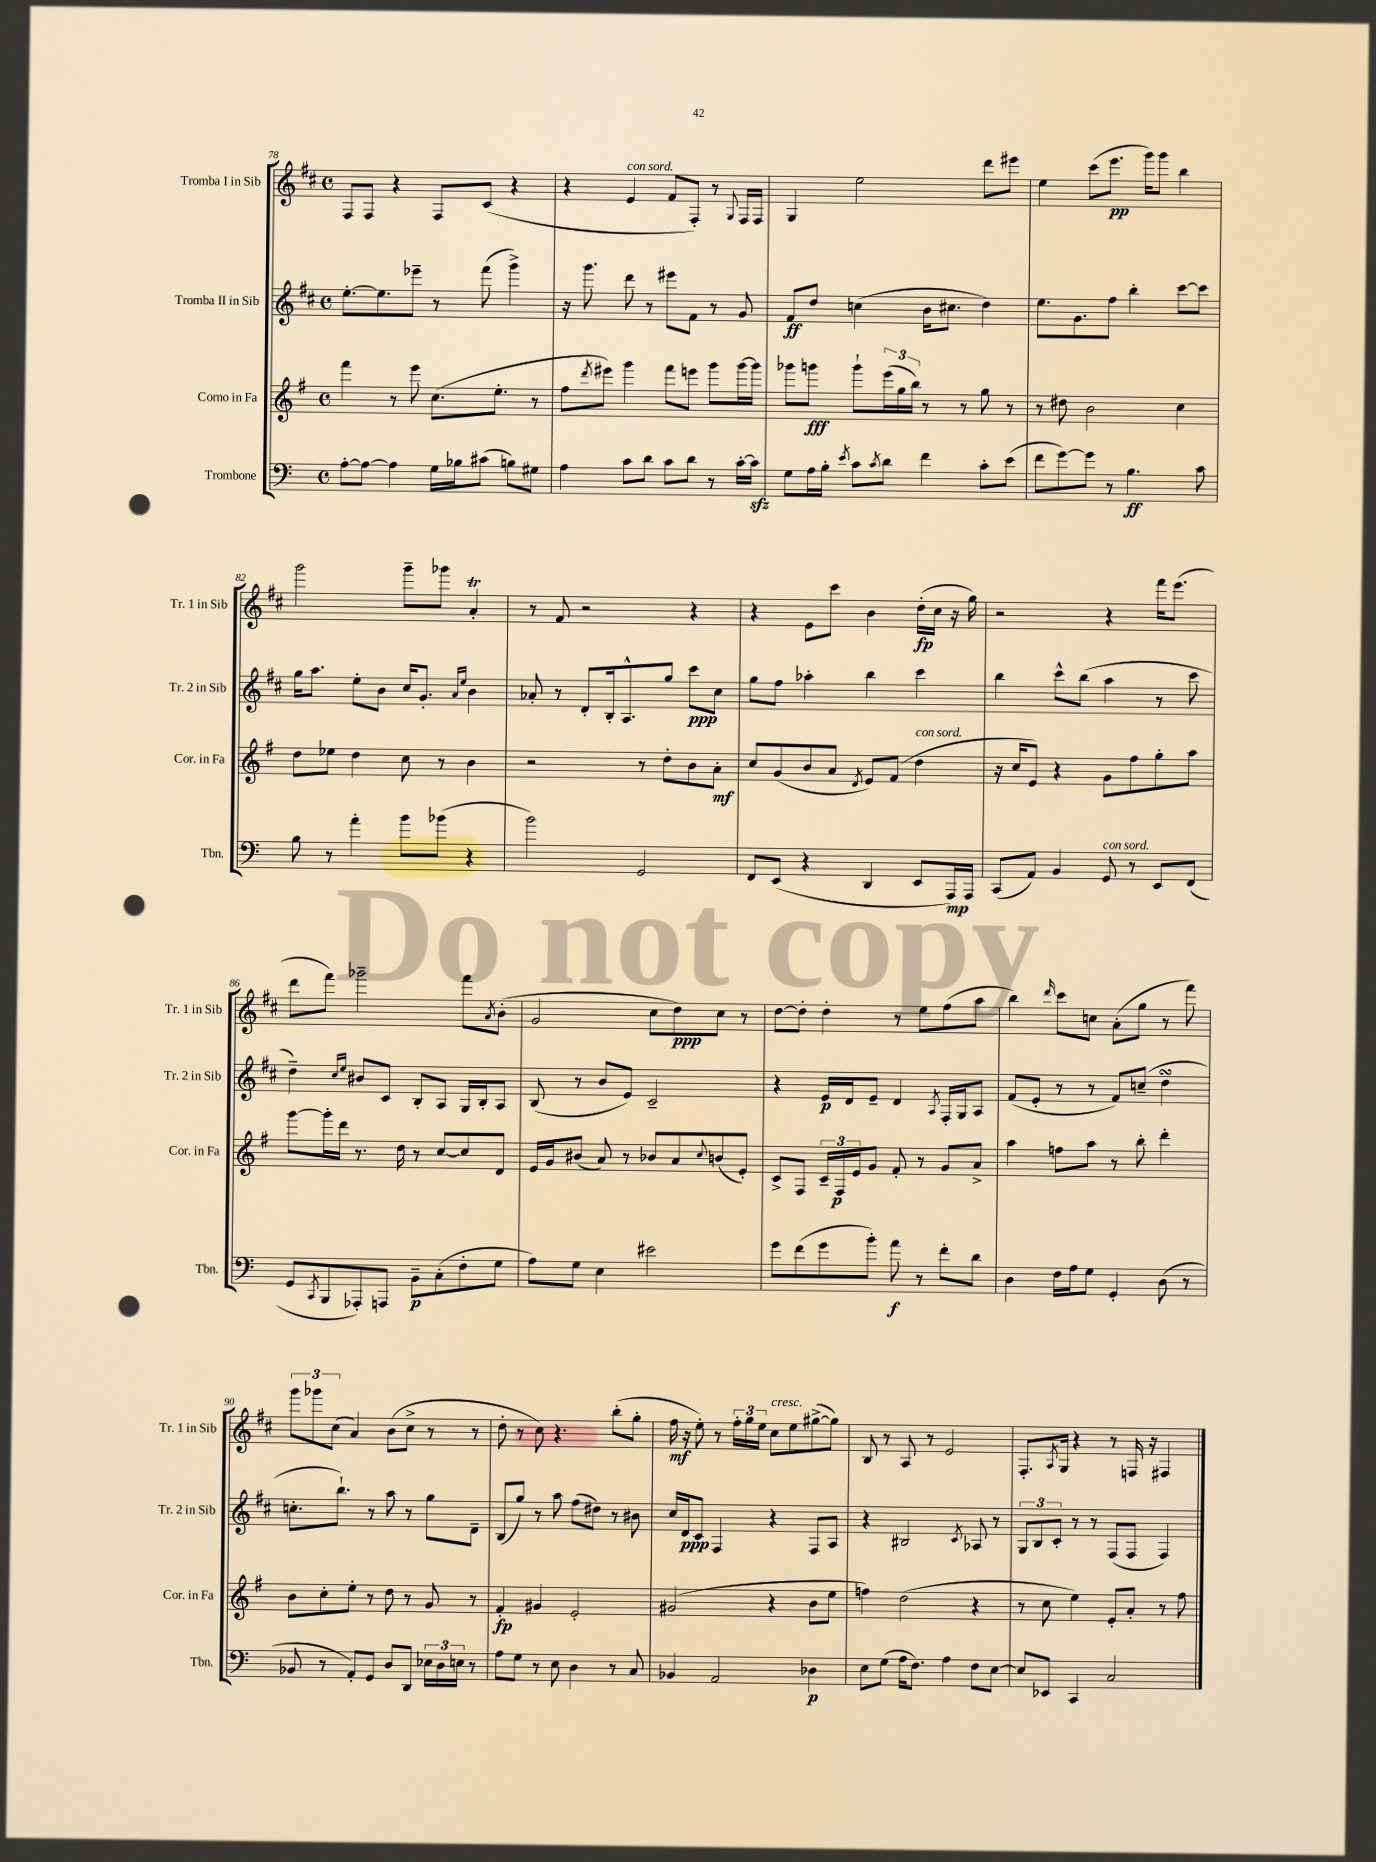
<<
\new StaffGroup <<
\new Staff = "s0" \with { instrumentName = "Tromba I in Sib" shortInstrumentName = "Tr. 1 in Sib" } {
    \clef treble \key d \major \defaultTimeSignature \time 4/4
    fis8 fis8 r4 fis8 cis'8( r4 |
    r4 e'4^\markup { \italic "con sord." } fis'8 fis8-.) r8 \appoggiatura { g8 } fis16 fis16 |
    g4 e''2 d'''8 eis'''8 |
    e''4 cis'''8( e'''8.\pp g'''16) g'''8 b''4 |
    g'''2 g'''8-- ges'''8 a'4-.\trill |
    r8 fis'8 r2 r4 |
    r4 e'8 cis'''8 b'4 d''16-.\fp( cis''16 r16 g''16) |
    r2 r4 fis'''16 e'''8.( |
    d'''8 fis'''8) ges'''2-- fis'''8 \acciaccatura { a'8 } b'8-.( |
    g'2 cis''8 d''8\ppp) cis''8 r8 |
    d''8~ d''8-. d''4-. r8 e''8 fis''8( a''8 |
    b''4) \grace { d'''16 } cis'''8 c''8 a'8-.( g''8 r8 fis'''8) |
    \tuplet 3/2 { g'''8 ges'''8 cis''8( } a'4) b'8( cis''8-> r8 r8 |
    d''8-. r8 cis''8) r4. b''8-.( g''8-. |
    fis''16\mf r16 e''8-.) r8 \tuplet 3/2 { fis''16-. g''16 e''16 } cis''8^\markup { \italic "cresc." } e''8 gis''8~->( gis''8) |
    b8 r8 a8 r8 e'2 |
    fis8.-. \acciaccatura { a8 } g16 r4 r8 f16 r16 fis4 \bar "|." |
}
\new Staff = "s1" \with { instrumentName = "Tromba II in Sib" shortInstrumentName = "Tr. 2 in Sib" } {
    \clef treble \key d \major \defaultTimeSignature \time 4/4
    e''8.~-. e''8. ees'''8-- r8 fis'''8( g'''4->) |
    r16 g'''8. d'''8 r8 eis'''8 fis'8 r8 g'8 |
    fis'8\ff d''8 c''4( b'16 cis''8. d''4) |
    e''8. g'8. fis''8 b''4-. cis'''8~ cis'''8 |
    g''16 a''8. e''8-. b'8 cis''16 g'8.-. \grace { a'16 e''16 } b'4 |
    aes'8-. r8 d'8-. b16-. a8.-^ g''8 cis'''8\ppp cis''8 |
    g''8 fis''8 aes''4-. b''4 cis'''4 |
    b''4 cis'''8-^ b''8( a''4 r8 cis'''8 |
    d''4--) \grace { cis''16 e''16 } bis'8 cis'8 b8-. a8 g16 b16-. a8 |
    b8( r8 b'8 e'8) cis'2-- |
    r4 e'16\p d'16 e'8-- d'4 \acciaccatura { a8 } fis16-. g16 a8 |
    fis'8( e'8-. r8 r8 fis'8) c''8--( d''4\turn |
    c''8.-. b''8.-!) r8 a''8 r8 g''8 d'8-- |
    b8( g''8) r8 a''8 fis''8( dis''8) r8 bis'8 |
    cis''16 d'16\ppp cis'8 fis4 r4 fis8 a8 |
    r4 bis2 \acciaccatura { cis'8 } aes8 r8 |
    \tuplet 3/2 { g8 b8 cis'8-. } r8 r8 fis8( fis8 fis4) \bar "|." |
}
\new Staff = "s2" \with { instrumentName = "Corno in Fa" shortInstrumentName = "Cor. in Fa" } {
    \clef treble \key g \major \defaultTimeSignature \time 4/4
    fis'''4 r8 e'''8 c''8.( e''8.-. r8 |
    fis''8 \acciaccatura { d'''8 } eis'''8) g'''4 fis'''8 e'''8 g'''8 g'''16~ g'''16 |
    ges'''8 g'''8\fff g'''8-! \tuplet 3/2 { e'''16( g''16 b''16) } r8 r8 g''8 r8 |
    r8 dis''8 b'2 c''4 |
    d''8 ees''8 d''4 c''8 r8 b'4 |
    r2 r8 d''8-. b'8 a'8-.\mf |
    c''8 g'8( b'8 a'8 \acciaccatura { d'8 } e'8) fis'8( d''4^\markup { \italic "con sord." } |
    r16 c''16 e'8) r4 g'8 fis''8 g''8-. a''8 |
    g'''8~ g'''16-. d'''16 r8. d''16 r8 c''8~ c''8 d'8 |
    e'16 g'16 bis'8( a'8) r8 bes'8 a'8 \appoggiatura { c''8 } b'8( e'8-.) |
    c'8-> fis8 \tuplet 3/2 { c'16-- fis16\p e'16 } g'8 fis'8-. r8 g'8 a'8-> |
    a''4 f''8 a''8 r8 b''8-. d'''4-. |
    b'8 c''8-. e''8-. r8 d''8 r8 g'8 r8 |
    fis'4-.\fp gis'4 e'2-. |
    gis'2( r4 b'8 e''8 |
    f''4) d''2( r4 |
    r8 c''8 e''4) e'8-. a'8-. r8 fis''8 \bar "|." |
}
\new Staff = "s3" \with { instrumentName = "Trombone" shortInstrumentName = "Tbn." } {
    \clef bass \key c \major \defaultTimeSignature \time 4/4
    a8~-. a8~ a4 g16 bes16 cis'8( b8) gis8 |
    a4 c'8 d'8 c'8 d'8 r8 c'16~-. c'16\sfz |
    g8 a16 b16-. \acciaccatura { e'8 } c'8 \acciaccatura { c'8 } d'8 f'4 c'8-. e'8( |
    f'8 g'8~) g'8 r8 b4.\ff c'8 |
    b8 r8 a'4-. b'8 bes'8( r4 |
    b'2) g,2 |
    f,8 e,8( r4 d,4 e,8 a,,16\mp) a,,16 |
    c,8( a,8) b,4 g,8^\markup { \italic "con sord." } r8 e,8 f,8( |
    g,8 \acciaccatura { c,8 } b,,8 aes,,8-.) a,,8 b,8--\p c8-.( f8-. g8 |
    a8) g8 e4 eis'2 |
    g'8 f'8( g'8 b'8-.) a'8\f r8 f'8-. d'8 |
    d4 f16 a16 g8 g,4-. d8( r8 |
    bes,8 r8 a,8-.) g,8 d8 d,8 \tuplet 3/2 { ees16 d16 e16 } r8 |
    a8 g8 r8 e8 d4 r8 c8 |
    bes,4 a,2 des4\p |
    e8 g8( a16 f8.) a4 f8 e8~ |
    e8 ees,8 c,4 c2 \bar "|." |
}
>>
>>
\layout { \context { \Score currentBarNumber = #78 } }
